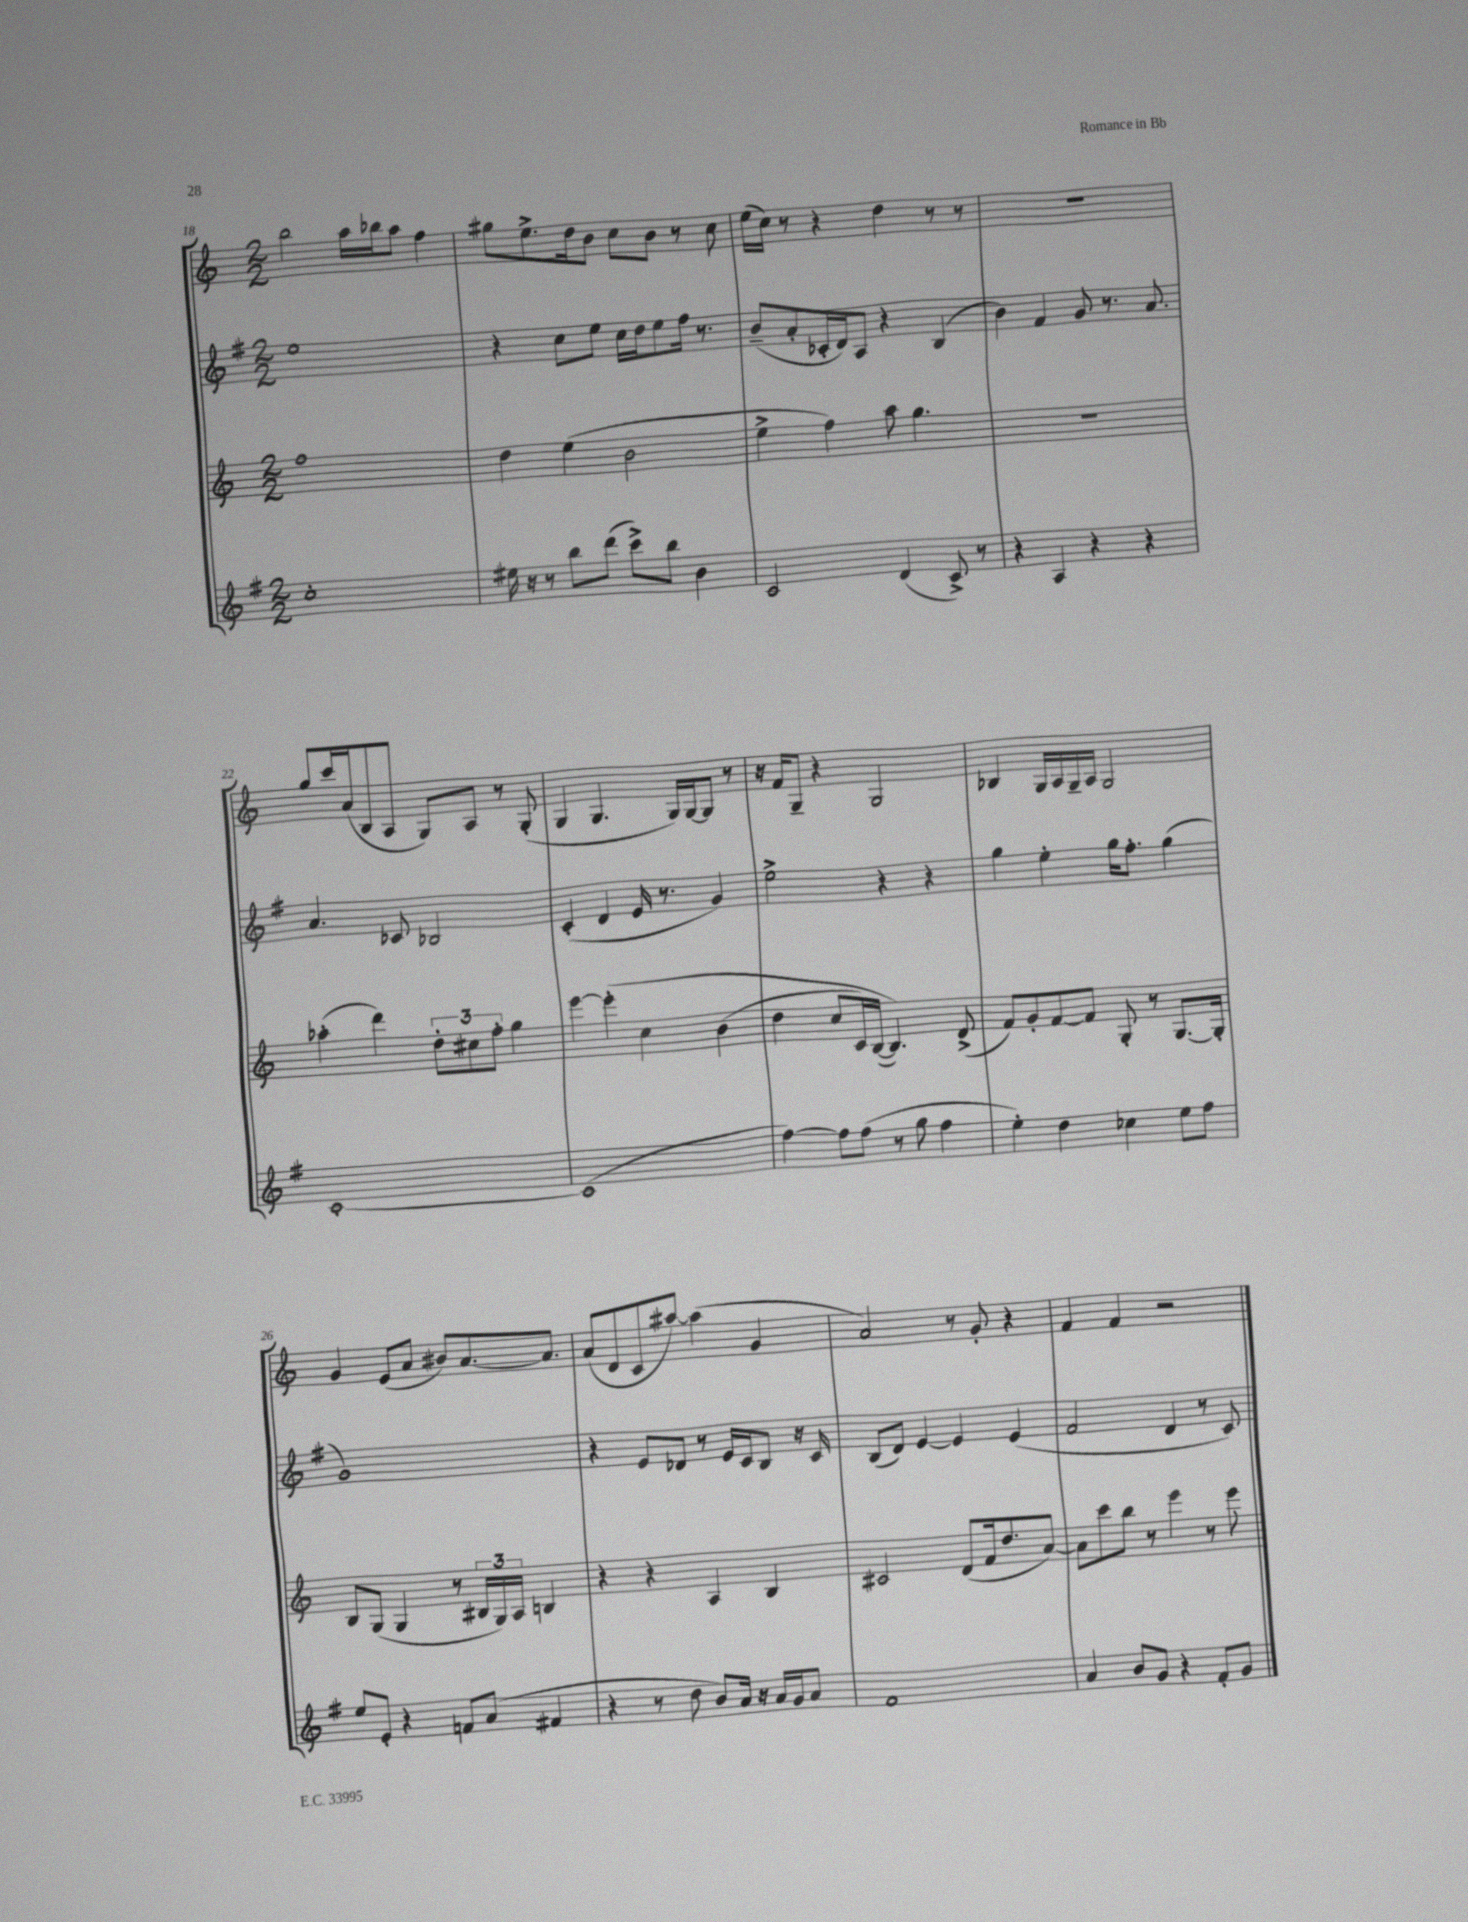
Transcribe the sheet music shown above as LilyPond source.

<<
\new StaffGroup <<
\new Staff = "s0" {
    \clef treble \key c \major \numericTimeSignature \time 2/2
    b''2 a''16 bes''16 a''8 f''4 |
    gis''8 e''8.-> d''16 b'8 c''8 b'8 r8 c''8 |
    e''16( c''16) r8 r4 d''4 r8 r8 |
    r1 |
    g''8 c'''16 a'16( b8 a8 g8) a8 r8 g8-.( |
    g4 g4. g16) g16~ g8 r8 |
    r16 f'16 g8-- r4 g2 |
    bes4 g16 a16 g16-- a16 g2 |
    g'4 e'8( a'8 bis'8) a'8.~ a'8. |
    a'8( d'8 c'8 ais''8~) ais''4( g'4 |
    a'2) r8 g'8-. r4 |
    f'4 f'4 r2 \bar "|." |
}
\new Staff = "s1" {
    \clef treble \key g \major \numericTimeSignature \time 2/2
    e''1 |
    r4 c''8 e''8 c''16 d''16 e''8 fis''16 r8. |
    b'8--( a'8-. ces'16-. d'16) a8 r4 b4( |
    b'4) fis'4 g'8 r8. a'8. |
    a'4. ces'8 bes2 |
    c'4-.( d'4 e'16 r8. g'4) |
    e''2-> r4 r4 |
    g''4 e''4-. g''16 fis''8.-. g''4( |
    g'1) |
    r4 e'8 des'8 r8 e'16 c'16 b8 r16 c'16 |
    b8( d'8) e'4~ e'4 e'4( |
    fis'2 d'4 r8 c'8) \bar "|." |
}
\new Staff = "s2" {
    \clef treble \key c \major \numericTimeSignature \time 2/2
    f''1 |
    d''4 e''4( b'2 |
    e''4-> f''4) a''8 g''4. |
    r1 |
    aes''4-.( d'''4) \tuplet 3/2 { d''8-. cis''8 f''8-. } g''4 |
    e'''4~ e'''4-.\( c''4 b'4( |
    d''4 c''8 c'16) b16~( b4.)\) d'8->( |
    f'8) g'8-. f'8~ f'8 g8-. r8 g8.~ g16-. |
    b8 g8( g4 r8 \tuplet 3/2 { bis16 g16) a16 } b4 |
    r4 r4 a4 b4 |
    cis'2 d'8( f'16 d''8. a'8~) |
    a'8 c'''8 b''8 r8 e'''4 r8 e'''8 \bar "|." |
}
\new Staff = "s3" {
    \clef treble \key g \major \numericTimeSignature \time 2/2
    c''1-. |
    eis''16 r16 r8 b''8 d'''8( c'''8->) b''8 b'4 |
    c'2 d'4( c'8->) r8 |
    r4 a4 r4 r4 |
    c'1~-. |
    c'1( |
    fis''4~) fis''8 fis''8( r8 g''8 fis''4 |
    e''4-.) d''4 ces''4 e''8 fis''8 |
    e''8 e'8-. r4 f'8 a'8( fis'4 |
    r4 r8 d''8 b'8) a'16 r16 a'16 g'16 a'8 |
    fis'1 |
    a'4 b'8 g'8 r4 fis'8-. g'8 \bar "|." |
}
>>
>>
\layout { \context { \Score currentBarNumber = #18 } }
